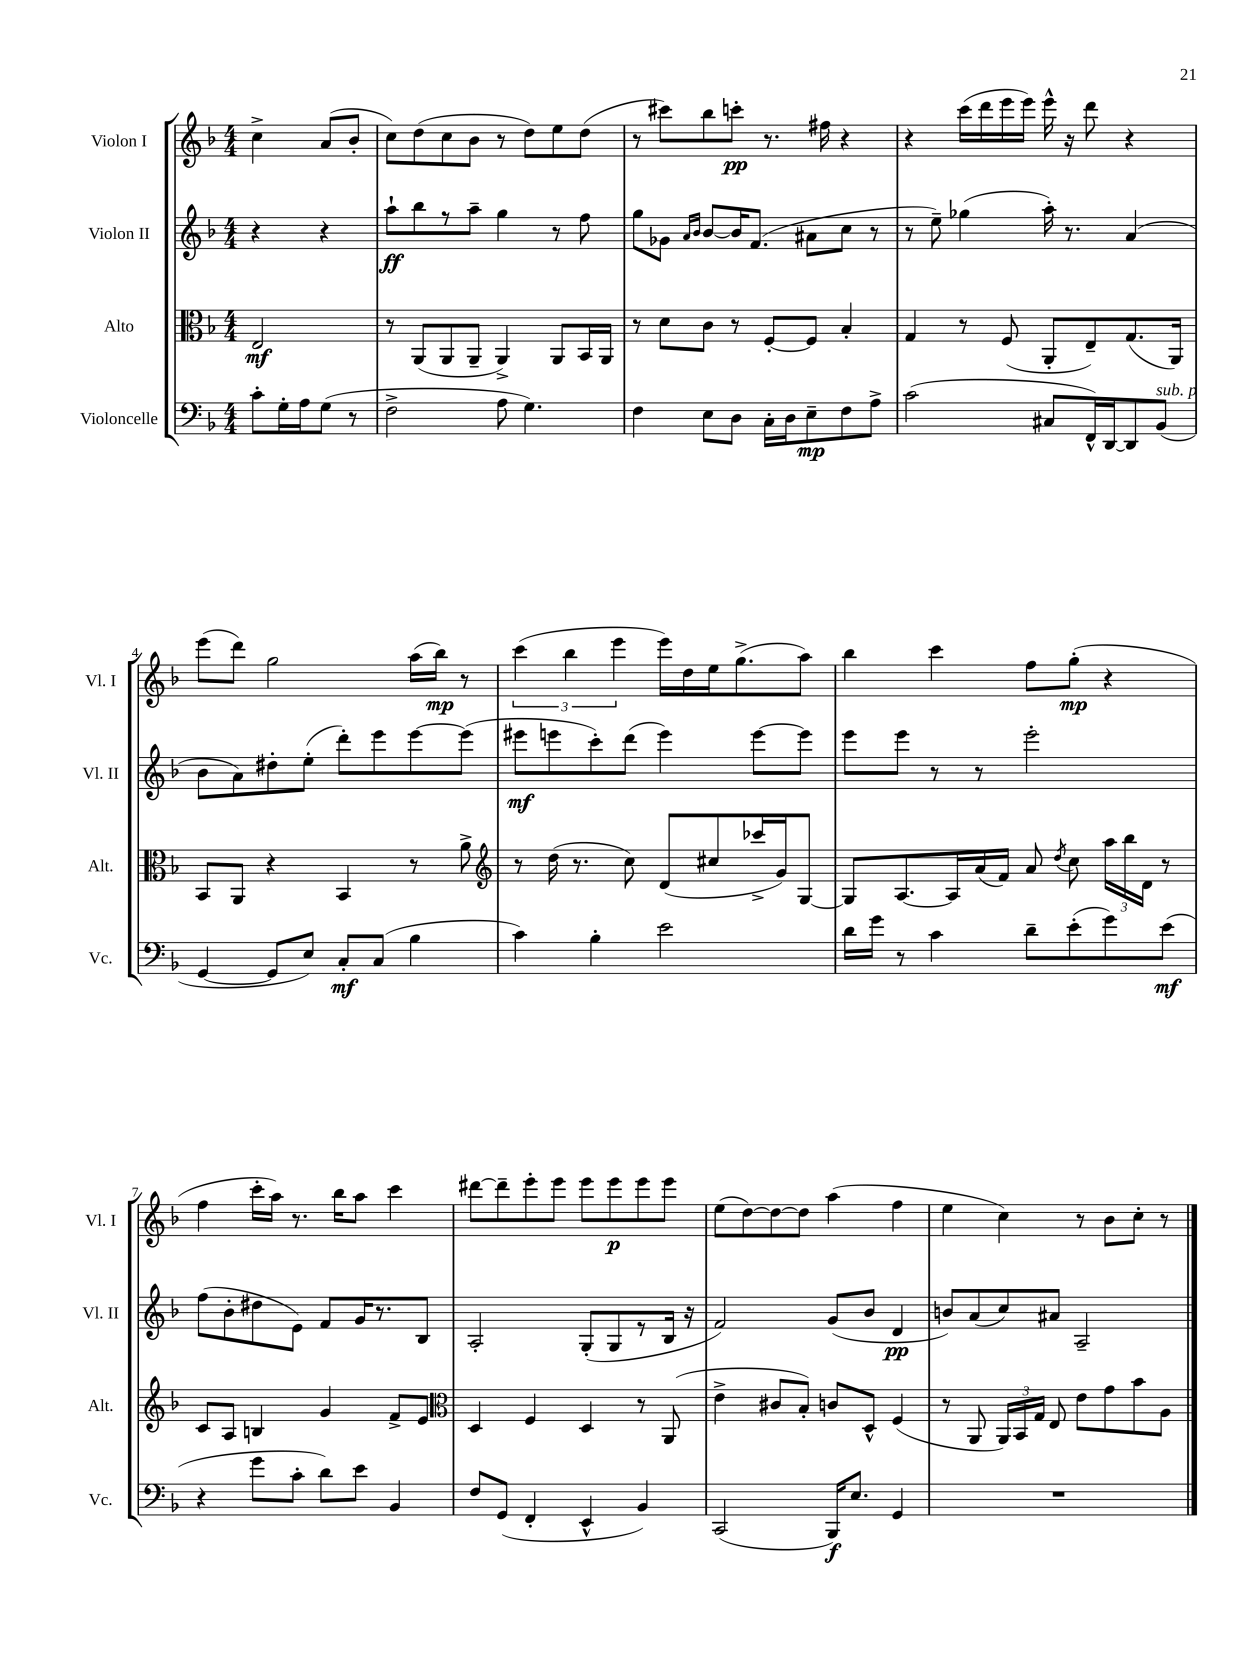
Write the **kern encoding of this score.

**kern	**kern	**kern	**kern
*staff4	*staff3	*staff2	*staff1
*clefF4	*clefC3	*clefG2	*clefG2
*k[b-]	*k[b-]	*k[b-]	*k[b-]
*M4/4	*M4/4	*M4/4	*M4/4
8c'	2E	4r	4cc^
16G'	.	.	.
16A	.	.	.
(8G	.	4r	(8a
8r	.	.	8b-'
=	=	=	=
2F^	8r	8aa`	8cc)
.	(8AA	8bb-	(8dd
.	8AA	8r	8cc
.	8AA~	8aa~	8b-
8A	4AA^)	4gg	8r
4.G)	.	.	8dd)
.	8AA	8r	8ee
.	16BB-	8ff	(8dd
.	16AA	.	.
=	=	=	=
4F	8r	8gg	8r
.	8d	8g-	8ccc#)
.	.	16qqa	.
.	.	16qqb-	.
8E	8c	[8b-	8bb-
8D	8r	16b-]	8ccc'
.	.	(8.f	.
16C'	[8F'	.	8.r
16D	.	.	.
8E~	8F]	8a#	.
.	.	.	16ff#
8F	4B-'	8cc	4r
8A^	.	8r	.
=	=	=	=
(2c	4G	8r	4r
.	.	8ee~)	.
.	8r	(4gg-	(16ccc
.	.	.	16ddd
.	(8F	.	16eee
.	.	.	16eee)
8C#	8AA'	16aa')	16eee^^
.	.	8.r	16r
16FF^^)	8E~)	.	8ddd
[16DD	.	.	.
8DD]	(8.G	(4a	4r
(8BB-	.	.	.
.	16AA)	.	.
=	=	=	=
[4GG	8BB-	8b-	(8eee
.	8AA	8a)	8ddd)
8GG]	4r	8dd#'	2gg
8E)	.	(8ee'	.
8C'	4BB-	8ddd')	.
(8C	.	8eee	.
4B-	8r	[8eee	(16aa
.	.	.	16bb-)
.	8a^	(8eee]	8r
=	=	=	=
*	*clefG2	*	*
4c)	8r	8eee#	(6ccc
.	(16dd	8eee	.
.	.	.	6bb-
.	8.r	.	.
4B-'	.	8ccc')	.
.	.	.	6eee
.	8cc)	(8ddd	.
2e	(8d	4eee)	16eee)
.	.	.	16dd
.	8cc#	.	16ee
.	.	.	(8.gg^
.	16ccc-^	[8eee	.
.	16g)	.	.
.	[8G	8eee]	8aa)
=	=	=	=
16d	8G]	8eee	4bb-
16g	.	.	.
8r	[8.A	8eee	.
4c	.	8r	4ccc
.	16A]	.	.
.	(16a	8r	.
.	16f)	.	.
8d~	8a	2eee'	8ff
.	8qdd	.	.
(8e'	8cc	.	(8gg'
8g)	24aa	.	4r
.	24bb-	.	.
.	24d	.	.
(8e	8r	.	.
=	=	=	=
4r	8c	(8ff	4ff
.	8A	8b-'	.
8g	4B	8dd#	16ccc'
.	.	.	16aa)
8c'	.	8e)	8.r
8d)	4g	8f	.
.	.	.	16bb-
8e	.	16g	8aa
.	.	8.r	.
4BB-	8f^	.	4ccc
.	8e	8B-	.
=	=	=	=
*	*clefC3	*	*
8F	4D	2A'	[8ddd#
(8GG	.	.	8ddd#~]
4FF'	4F	.	8eee'
.	.	.	8eee
4EE^^	4D	(8G'	8eee
.	.	8G	8eee
4BB-)	8r	8r	8eee
.	(8AA	16B-	8eee
.	.	16r	.
=	=	=	=
(2CC	4e^	2f)	(8ee
.	.	.	[8dd)
.	8c#	.	8dd_
.	8B-')	.	8dd]
16BBB-)	8c	(8g	(4aa
8.E	.	.	.
.	8D^^	8b-	.
4GG	(4F	4d	4ff
=	=	=	=
1r	8r	8b)	4ee
.	8AA	(8a	.
.	24AA)	8cc)	4cc)
.	24BB-	.	.
.	24G	.	.
.	8E	8a#	.
.	8e	2A~	8r
.	8g	.	8b-
.	8b-	.	8cc'
.	8A	.	8r
==	==	==	==
*-	*-	*-	*-
